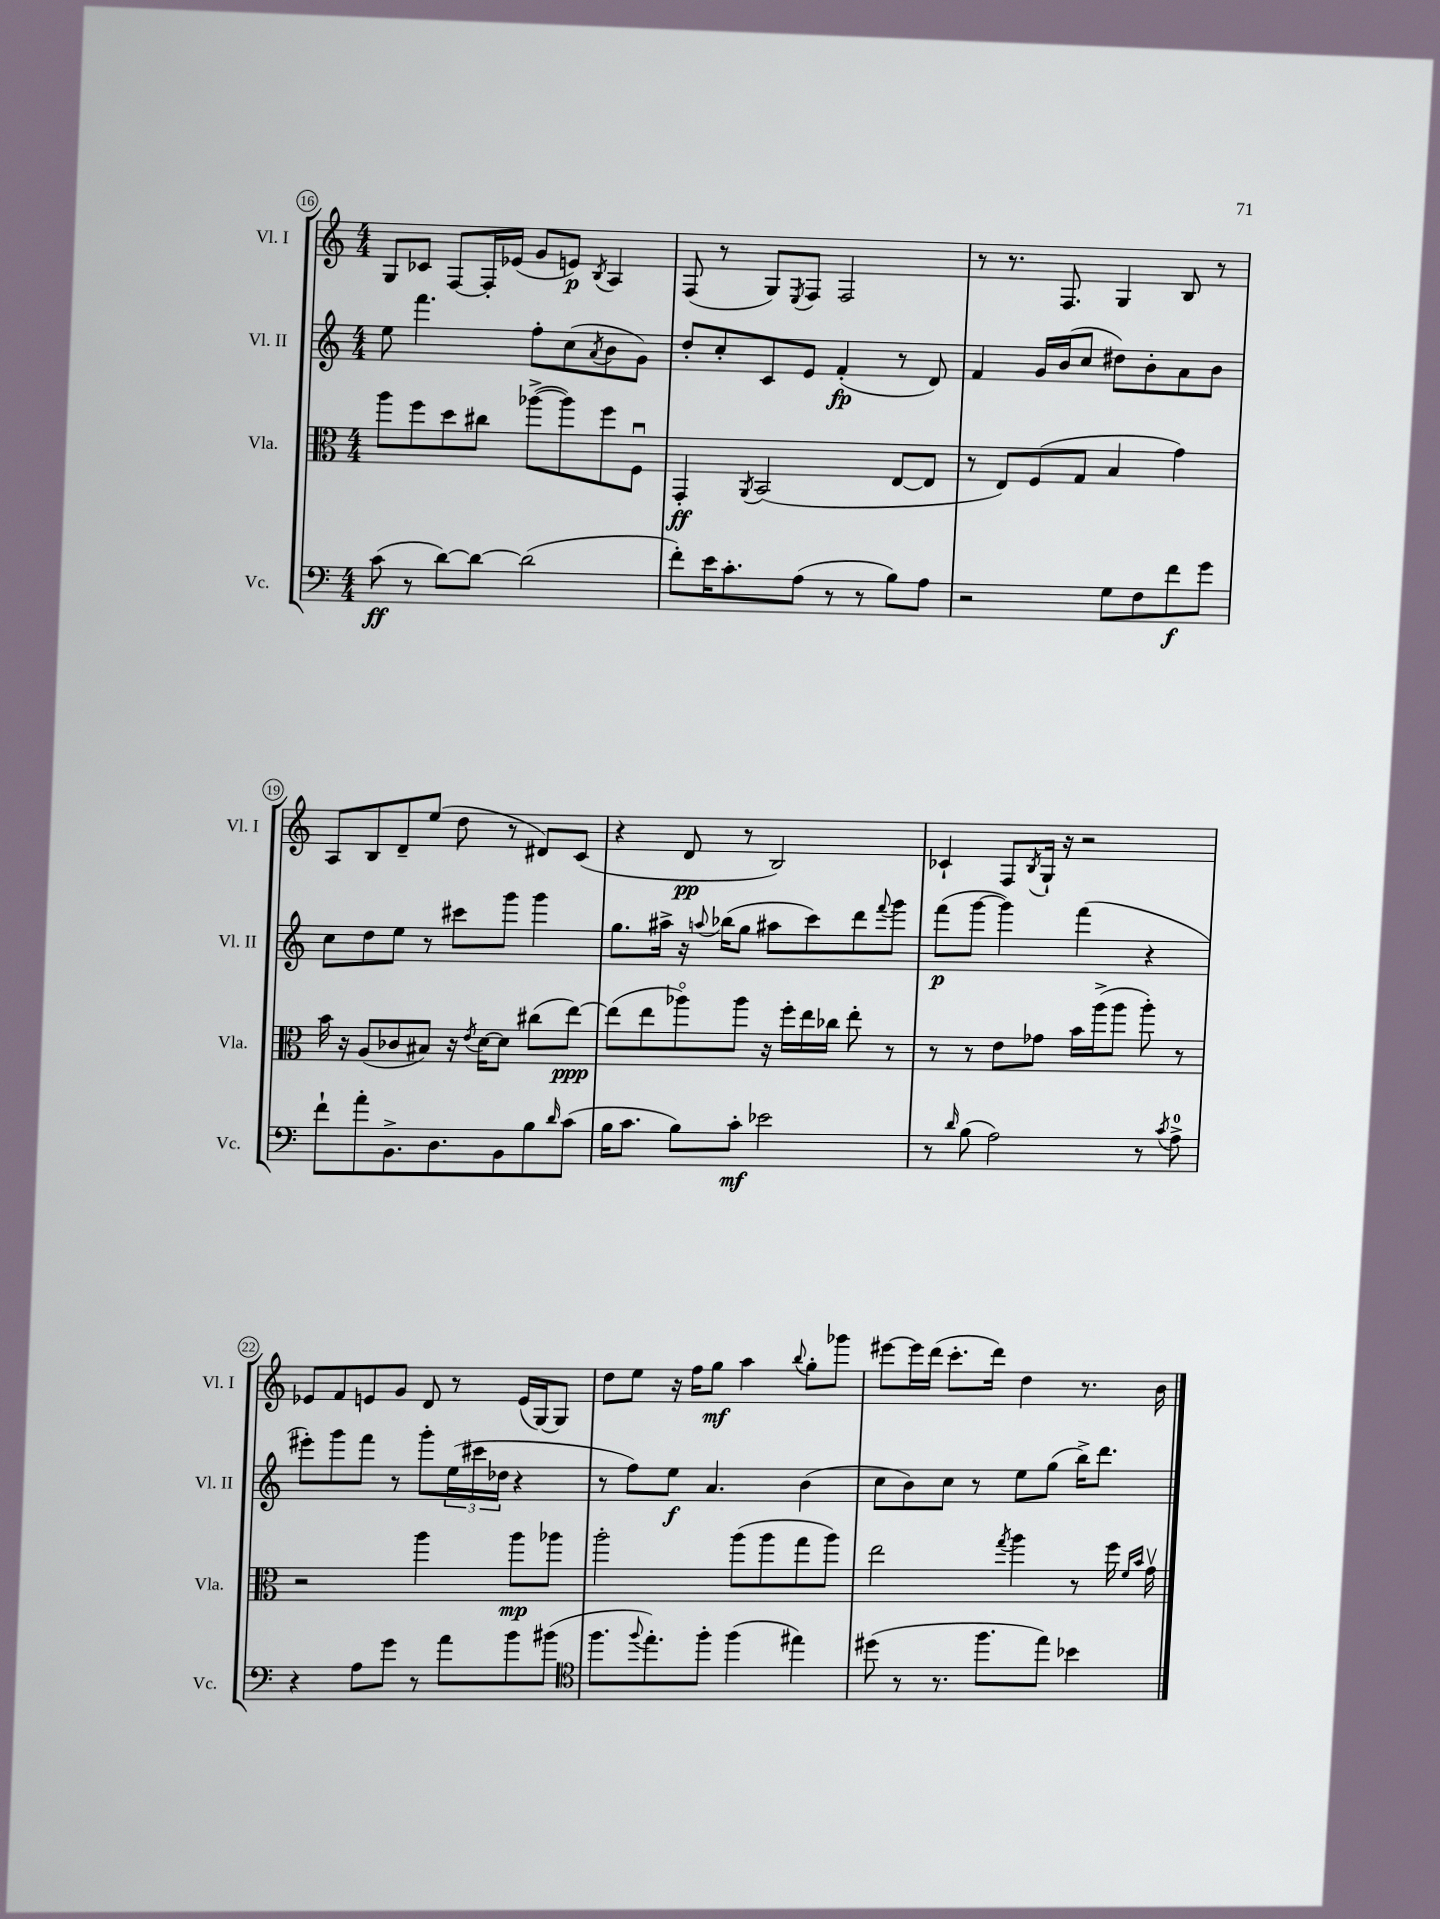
<<
\new StaffGroup <<
\new Staff = "s0" \with { instrumentName = "Vl. I" shortInstrumentName = "Vl. I" } {
    \clef treble \key c \major \numericTimeSignature \time 4/4
    g8 ces'8 f8~ f16-. ees'16( g'8 e'8\p) \acciaccatura { b8 } a4 |
    f8( r8 g8) \acciaccatura { e8 } f8 f2 |
    r8 r8. f8. g4 b8 r8 |
    a8 b8 d'8-- e''8( d''8 r8 dis'8) c'8( |
    r4 d'8\pp r8 b2) |
    ces'4-! f8 \acciaccatura { b8 } g16-! r16 r2 |
    ees'8 f'8 e'8 g'8 d'8 r8 e'16( g16~) g8 |
    d''8 e''8 r16 f''16 g''8\mf a''4 \appoggiatura { b''8 } g''8-. ges'''8 |
    eis'''8~ eis'''16 d'''16( c'''8.-. d'''16) d''4 r8. b'16 \bar "|." |
}
\new Staff = "s1" \with { instrumentName = "Vl. II" shortInstrumentName = "Vl. II" } {
    \clef treble \key c \major \numericTimeSignature \time 4/4
    e''8 f'''4. f''8-. c''8( \acciaccatura { a'8 } b'8 g'8) |
    d''8-. c''8-. c'8 e'8 f'4-.\fp( r8 d'8) |
    f'4 g'16 b'16( c''8 dis''8) b'8-. a'8 b'8 |
    c''8 d''8 e''8 r8 cis'''8 g'''8 g'''4 |
    g''8. ais''16-> r16 \appoggiatura { a''8 } bes''16( g''8 ais''8 c'''8) d'''8 \appoggiatura { f'''8 } g'''8 |
    f'''8\p( g'''8~ g'''4) f'''4( r4 |
    eis'''8-.) g'''8 f'''8 r8 g'''8-. \tuplet 3/2 { e''16( cis'''16 des''16 } r4 |
    r8 f''8) e''8\f a'4. b'4( |
    c''8 b'8) c''8 r8 e''8 g''8( b''16->) d'''8. \bar "|." |
}
\new Staff = "s2" \with { instrumentName = "Vla." shortInstrumentName = "Vla." } {
    \clef alto \key c \major \numericTimeSignature \time 4/4
    a''8 f''8 d''8 cis''8 aes''8~->( aes''8) f''8 f8\downbow |
    g,4-.\ff \acciaccatura { a,8 } b,2( e8~ e8 |
    r8 e8) f8( g8 b4 g'4) |
    b'16 r16 a8( ces'8 bis8) r16 \acciaccatura { e'8 } d'16~ d'8 cis''8( e''8~\ppp) |
    e''8( e''8 aes''8\flageolet) aes''8 r16 f''16-. e''16 ces''16 e''8-. r8 |
    r8 r8 e'8 ges'8 b'16 a''16->( a''8 a''8-.) r8 |
    r2 a''4 a''8\mp aes''8 |
    a''2-. a''8( a''8 g''8 a''8) |
    e''2 \acciaccatura { g''8 } a''4 r8 f''16 \grace { f'16 b'16 } g'16\upbow \bar "|." |
}
\new Staff = "s3" \with { instrumentName = "Vc." shortInstrumentName = "Vc." } {
    \clef bass \key c \major \numericTimeSignature \time 4/4
    c'8\ff( r8 d'8~) d'8~ d'2( |
    f'8-.) e'16 c'8.-. a8( r8 r8 b8) a8 |
    r2 g8 f8 f'8\f g'8 |
    f'8-! a'8-. b,8.-> d8. b,8 b8 \grace { d'16 } c'8( |
    b16 c'8. b8) c'8-.\mf ees'2 |
    r8 \grace { d'16 } b8( a2) r8 \acciaccatura { c'8 } a8-0-> |
    r4 a8 g'8 r8 a'8 b'8 bis'8( |
    \clef tenor f''8. \appoggiatura { f''8 } e''8.-.) f''8-. f''4( eis''4) |
    dis''8( r8 r8. f''8. e''8) bes'4 \bar "|." |
}
>>
>>
\layout { \context { \Score currentBarNumber = #16 \override BarNumber.stencil = #(make-stencil-circler 0.1 0.3 ly:text-interface::print) } }
